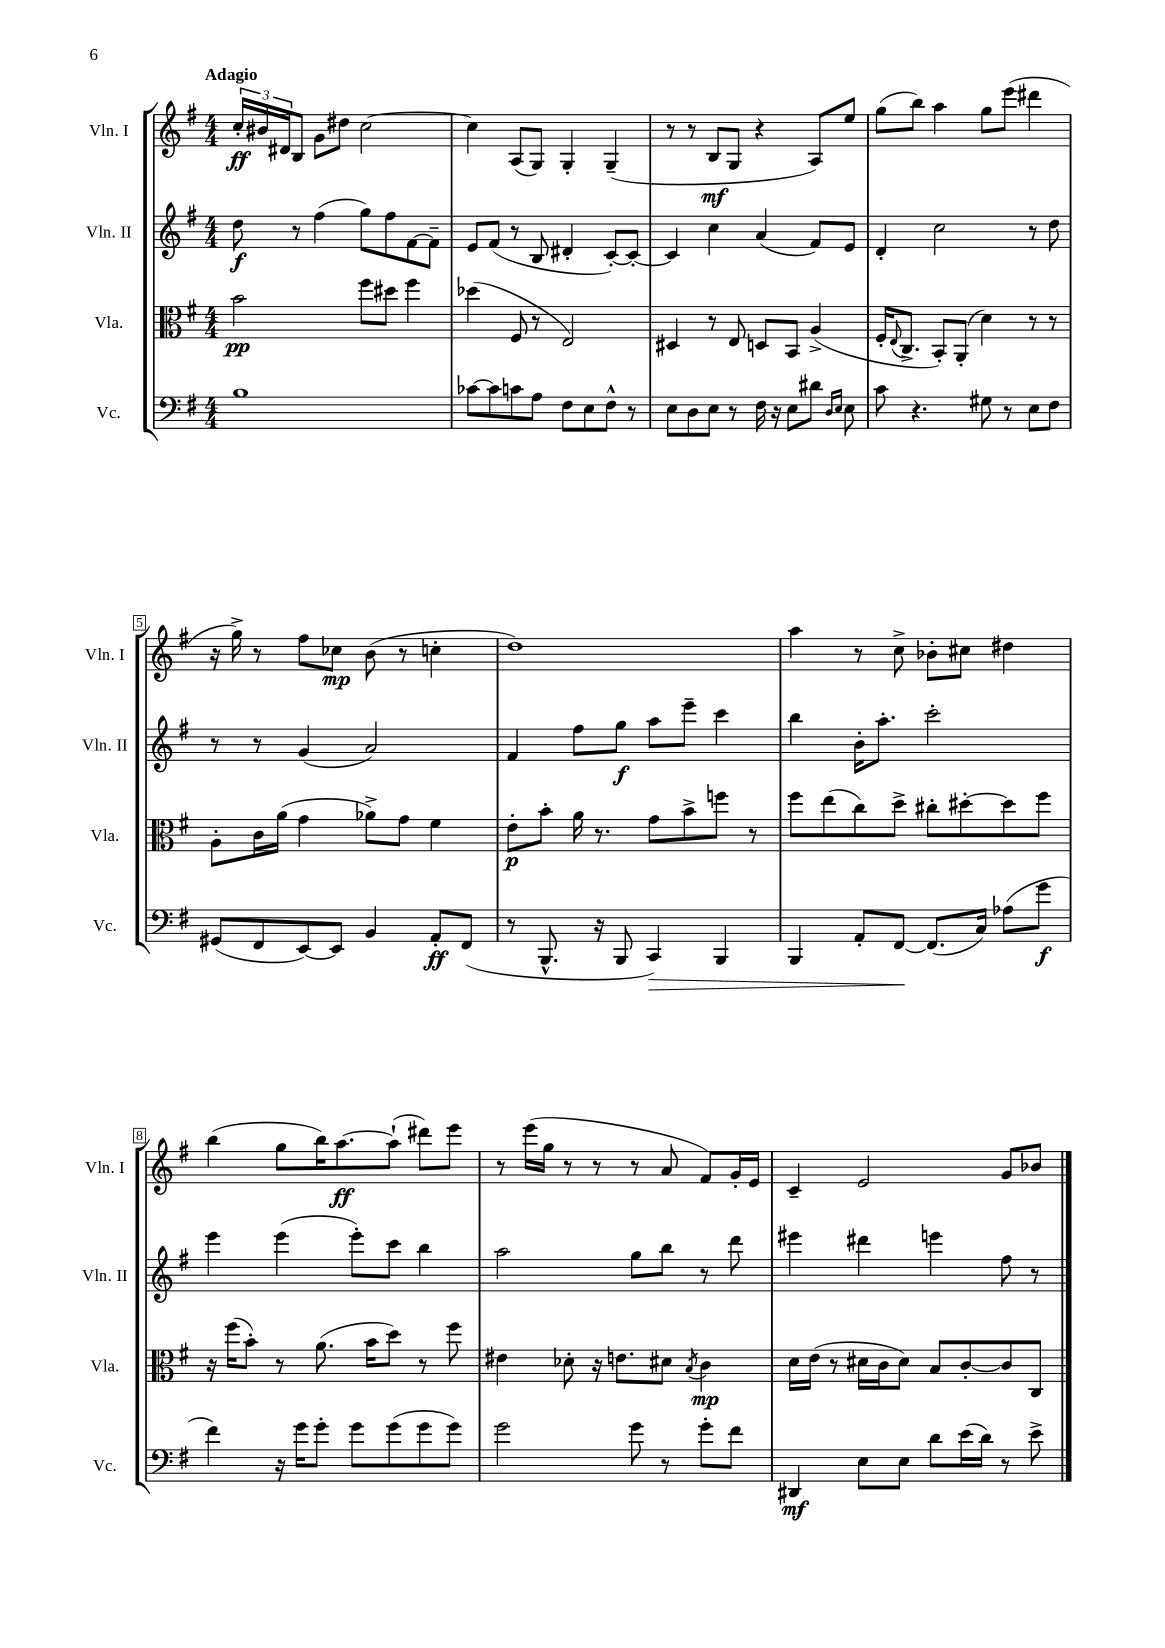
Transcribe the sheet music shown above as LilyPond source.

<<
\new StaffGroup <<
\new Staff = "s0" \with { instrumentName = "Vln. I" shortInstrumentName = "Vln. I" } {
    \clef treble \key g \major \numericTimeSignature \time 4/4 \tempo "Adagio"
    \tuplet 3/2 { c''16-.\ff bis'16 dis'16 } b8 g'8 dis''8 c''2~ |
    c''4 a8( g8) g4-. g4--( |
    r8 r8 b8\mf g8 r4 a8) e''8 |
    g''8( b''8) a''4 g''8 e'''8( dis'''4 |
    r16 g''16->) r8 fis''8 ces''8\mp b'8( r8 c''4-. |
    d''1) |
    a''4 r8 c''8-> bes'8-. cis''8 dis''4 |
    b''4( g''8 b''16) a''8.~\ff a''8-!( dis'''8) e'''8 |
    r8 e'''16( g''16 r8 r8 r8 a'8 fis'8) g'16-. e'16 |
    c'4-- e'2 g'8 bes'8 \bar "|." |
}
\new Staff = "s1" \with { instrumentName = "Vln. II" shortInstrumentName = "Vln. II" } {
    \clef treble \key g \major \numericTimeSignature \time 4/4
    d''8\f r8 fis''4( g''8) fis''8 fis'8~ fis'8-- |
    e'8 fis'8( r8 b8 dis'4-. c'8~-.) c'8~-. |
    c'4 c''4 a'4( fis'8) e'8 |
    d'4-. c''2 r8 d''8 |
    r8 r8 g'4( a'2) |
    fis'4 fis''8 g''8\f a''8 e'''8-- c'''4 |
    b''4 b'16-. a''8.-. c'''2-. |
    e'''4 e'''4( e'''8-.) c'''8 b''4 |
    a''2 g''8 b''8 r8 d'''8 |
    eis'''4 dis'''4 e'''4 fis''8 r8 \bar "|." |
}
\new Staff = "s2" \with { instrumentName = "Vla." shortInstrumentName = "Vla." } {
    \clef alto \key g \major \numericTimeSignature \time 4/4
    b'2\pp fis''8 dis''8 fis''4 |
    des''4( fis8 r8 e2) |
    dis4 r8 e8 d8 b,8 a4->( |
    fis16-. \appoggiatura { e8 } c8.-> b,8-.) a,8-.( d'4) r8 r8 |
    a8-. c'16 a'16( g'4 aes'8->) g'8 fis'4 |
    e'8-.\p b'8-. a'16 r8. g'8 b'8-> f''8 r8 |
    fis''8 e''8( c''8) d''8-> cis''8-. dis''8~-. dis''8 fis''8 |
    r16 fis''16( b'8-.) r8 a'8.( b'16 d''8) r8 fis''8 |
    eis'4 des'8-. r16 e'8. dis'8 \acciaccatura { b8 } c'4\mp |
    d'16 e'16( r8 dis'16 c'16 dis'8) b8 c'8~-. c'8 c8 \bar "|." |
}
\new Staff = "s3" \with { instrumentName = "Vc." shortInstrumentName = "Vc." } {
    \clef bass \key g \major \numericTimeSignature \time 4/4
    b1 |
    ces'8~ ces'8 c'8 a8 fis8 e8 fis8-^ r8 |
    e8 d8 e8 r8 fis16 r16 e8 dis'8 \grace { d16 e16 } e8 |
    c'8 r4. gis8 r8 e8 fis8 |
    gis,8( fis,8 e,8~) e,8 b,4 a,8-.\ff fis,8( |
    r8 b,,8.-^ r16 b,,8 c,4\>) b,,4 |
    b,,4 a,8-. fis,8~\! fis,8.( c16) aes8( g'8\f |
    fis'4) r16 g'16 g'8-. g'8 g'8( g'8 g'8) |
    g'2 g'8 r8 g'8-. fis'8 |
    dis,4\mf e8 e8 d'8 e'16( d'16) r8 e'8-> \bar "|." |
}
>>
>>
\layout { \context { \Score \override BarNumber.stencil = #(make-stencil-boxer 0.1 0.3 ly:text-interface::print) } }
